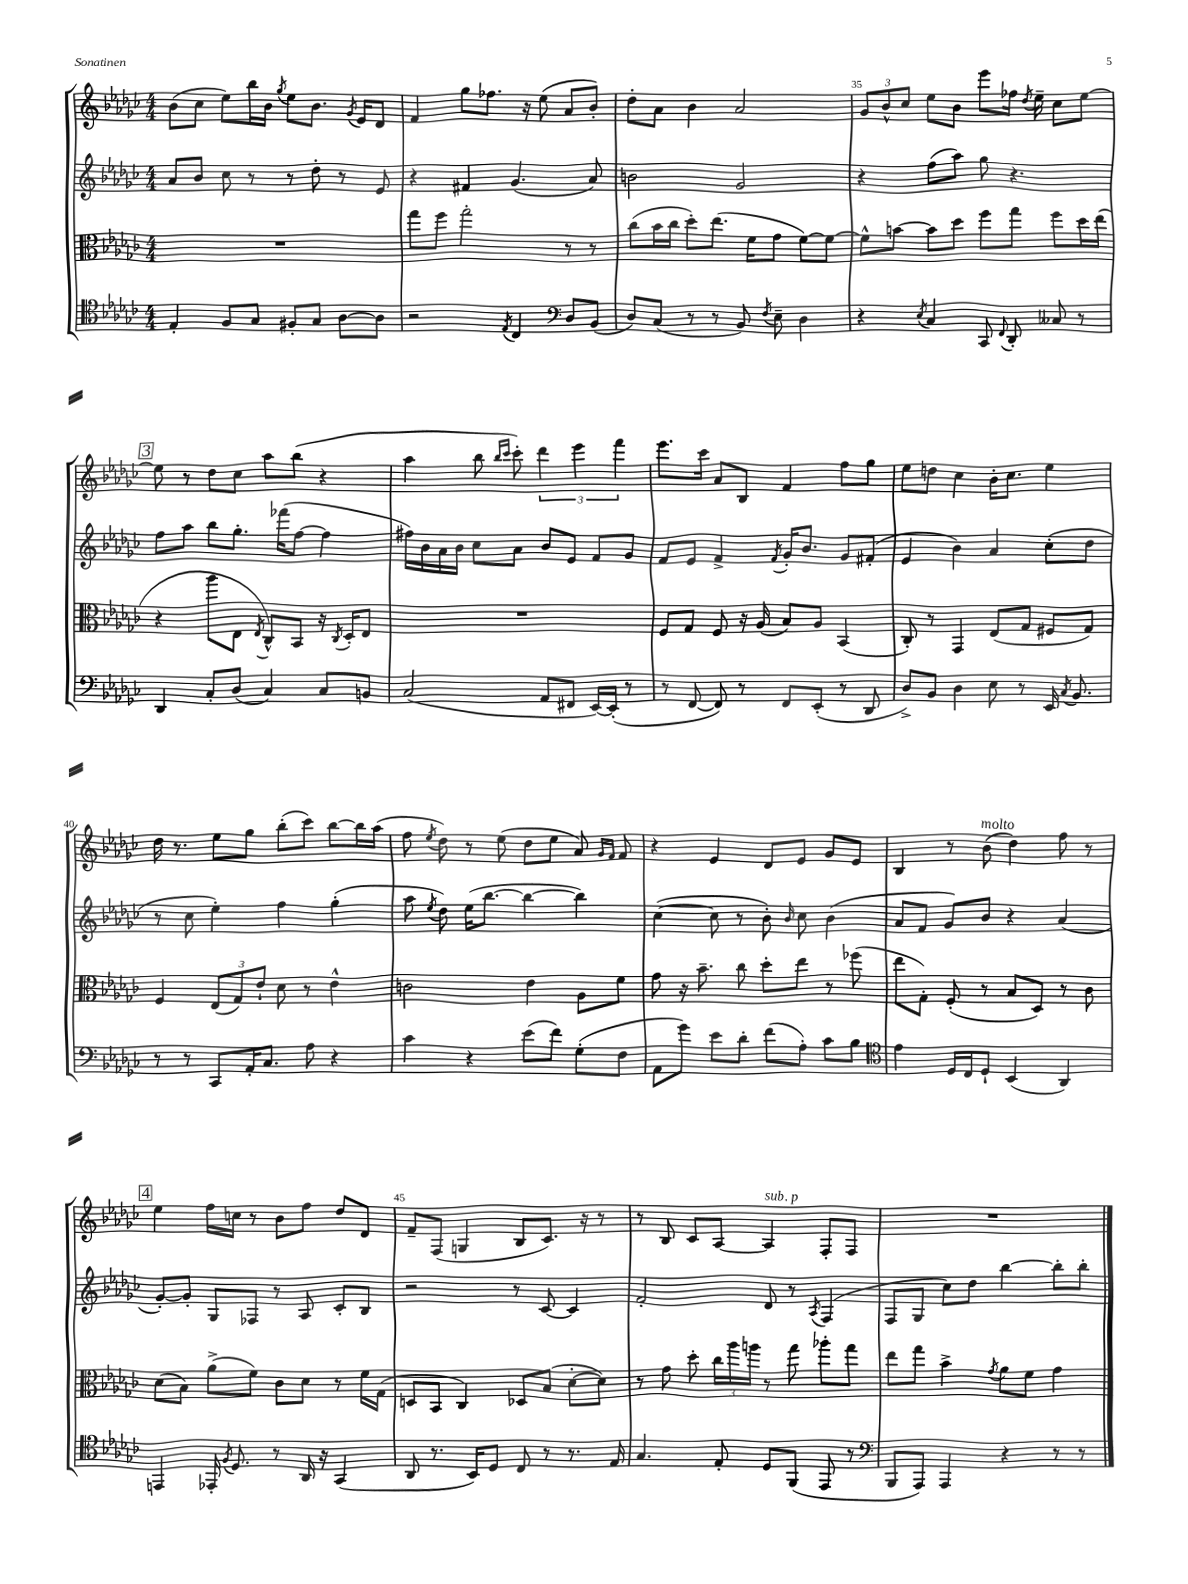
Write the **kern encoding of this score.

**kern	**kern	**kern	**kern
*staff4	*staff3	*staff2	*staff1
*clefC4	*clefC3	*clefG2	*clefG2
*k[b-e-a-d-g-c-]	*k[b-e-a-d-g-c-]	*k[b-e-a-d-g-c-]	*k[b-e-a-d-g-c-]
*M4/4	*M4/4	*M4/4	*M4/4
4E-'	1r	8a-	(8b-
.	.	8b-	8cc-
8F	.	8cc-	8ee-)
8G-	.	8r	16bb-
.	.	.	16b-
.	.	.	8qgg-
8F#'	.	8r	8ee-
8G-	.	8dd-'	8.b-
[8A-	.	8r	.
.	.	.	8qg-
.	.	.	16e-
8A-]	.	8e-	8d-
=	=	=	=
2r	8gg-	4r	4f
.	8ff	.	.
.	2gg-'	4f#	8gg-
.	.	.	8.ff-
8qE-	.	.	.
4C-	.	(4.g-	.
.	.	.	16r
.	.	.	(8ee-
*clefF4	*	*	*
8D-	8r	.	8a-
(8BB-	8r	8a-)	8b-')
=	=	=	=
8D-)	(8cc-	2b	8dd-'
(8C-	16b-	.	8a-
.	16cc-	.	.
8r	8dd-')	.	4b-
8r	(8.ee-	.	.
8BB-)	.	2g-	2a-
.	16f	.	.
8qF	.	.	.
8E-~	8g-	.	.
4D-	[8f)	.	.
.	8f_	.	.
=	=	=	=
4r	8f^^]	4r	12g-
.	.	.	12b-^^
.	[8b	.	.
.	.	.	12cc-
8qE-	.	.	.
4C-	8b]	(8ff	8ee-
.	8dd-	8aa-)	8b-
8CC-	8ff	8gg-	8eee-
8qqFF	.	.	.
8DD-'	8gg-	4.r	16ff-
.	.	.	8qdd-
.	.	.	16ee-~
8C--	8ff	.	8cc-
8r	16dd-	.	[8ee-
.	(16ee-	.	.
=	=	=	=
4DD-	4r	8ff	8ee-]
.	.	8aa-	8r
8C-'	8aa-	8bb-	8dd-
(8D-	8E-	8.gg-'	8cc-
.	8qE-	.	.
4C-)	8C-^^)	.	8aa-
.	.	(16fff-	.
.	8BB-	[8ff	(8bb-
8C-	16r	4ff]	4r
.	8qC-	.	.
.	16D-'	.	.
8BB	8E-	.	.
=	=	=	=
(2C-	1r	16ff#)	4aa-
.	.	16b-	.
.	.	16a-	.
.	.	16b-	.
.	.	8cc-	8bb-
.	.	.	16qqbb-
.	.	.	16qqccc-
.	.	8a-	8ccc-')
8AA-	.	8b-	6ddd-
8FF#	.	8e-	.
.	.	.	6eee-
[16EE-)	.	8f	.
(16EE-']	.	.	.
.	.	.	6fff
8r	.	8g-	.
=	=	=	=
8r	8F	8f	8.eee-
[8FF	8G-	8e-	.
.	.	.	16ccc-
8FF])	8F	4f^	8a-
8r	16r	.	8B-
.	(16A-	.	.
.	.	8qf	.
8FF	8B-)	16g-'	4f
.	.	8.b-	.
(8EE-'	8A-	.	.
8r	(4BB-	8g-	8ff
8DD-	.	(8f#'	8gg-
=	=	=	=
8D-^)	8C-')	4e-	8ee-
8BB-	8r	.	8dd
4D-	4GG-	4b-)	4cc-
8E-	(8E-	4a-	16b-'
.	.	.	8.cc-
8r	8G-	.	.
16EE-	8F#	(8cc-'	4ee-
8qC-	.	.	.
8.BB-	.	.	.
.	8G-)	8dd-	.
=	=	=	=
8r	4F	8r	16dd-
.	.	.	8.r
8r	.	8cc-	.
8CC-	(12E-	4ee-')	8ee-
.	12G-)	.	.
16AA-'	.	.	8gg-
.	12e-`	.	.
8.C-	.	.	.
.	8d-	4ff	(8bb-'
8A-	8r	.	8ccc-)
4r	4e-^^	(4gg-'	[8bb-
.	.	.	16bb-]
.	.	.	(16aa-
=	=	=	=
4c-	2c	8aa-	8ff
.	.	8qee-	8qee-
.	.	8dd-)	8dd-)
4r	.	(16ee-	8r
.	.	[8.bb-	.
.	.	.	(8ee-
(8e-	4e-	4bb-_	8dd-
8f)	.	.	8ee-
(8G-'	8A-	4bb-])	8a-)
.	.	.	16qqg-
.	.	.	16qqf
8F	8f	.	8f
=	=	=	=
8AA-	8g-	([4cc-	4r
8g-)	16r	.	.
.	8.b-~	.	.
8e-	.	8cc-]	4e-
8d-'	8cc-	8r	.
(8f	8dd-'	8b-')	8d-
.	.	16qqb-	.
8A-')	8ee-	8cc-	8e-
8c-	8r	(4b-	8g-
8B-	(8ff-	.	8e-
=	=	=	=
*clefC4	*	*	*
4e-	8ee-	8a-	4B-
.	8G-')	8f	.
16D-	(8F'	8g-)	8r
16C-	.	.	.
8D-`	8r	8b-	(8b-
(4BB-	8B-	4r	4dd-)
.	8D-)	.	.
4AA-)	8r	(4a-	8ff
.	8c-	.	8r
=	=	=	=
4EE	(8d-	[8g-')	4ee-
.	8B-)	8g-']	.
16EE-'	(8a-^	8G-	16ff
8qF	.	.	.
8.D-	.	.	16cc
.	8f)	8F-	8r
8r	8c-	8r	8b-
16AA-	8d-	8A-	8ff
16r	.	.	.
(4GG-	8r	8c-'	8dd-
.	16f	8B-	8d-
.	(16G-	.	.
=	=	=	=
8AA-	8D	2r	8f~
8.r	8BB-	.	(8F
.	4C-)	.	4G
16BB-)	.	.	.
8D-	.	.	.
8C-	8D-	8r	8B-
8r	(8B-	[8c-	8.c-)
8.r	[8d-'	4c-]	.
.	.	.	16r
.	8d-])	.	8r
16E-	.	.	.
=	=	=	=
4.G-	8r	2f'	8r
.	8g-	.	8B-
.	8dd-'	.	8c-
8E-'	24cc-	.	[8A-
.	24aa-	.	.
.	24aa	.	.
8D-	8r	8d-	4A-]
(8FF	8gg-	8r	.
.	.	8qA-	.
8EE-	8aa-'	(4F	8F'
8r	8gg-	.	8F
=	=	=	=
*clefF4	*	*	*
8BBB-	8ee-	8F	1r
8AAA-)	8gg-	8G-	.
4AAA-	4b-^	8cc-)	.
.	.	8dd-	.
.	8qg-	.	.
4r	8a-	[4bb-	.
.	8f	.	.
8r	4g-	8bb-']	.
8r	.	8bb-'	.
==	==	==	==
*-	*-	*-	*-
